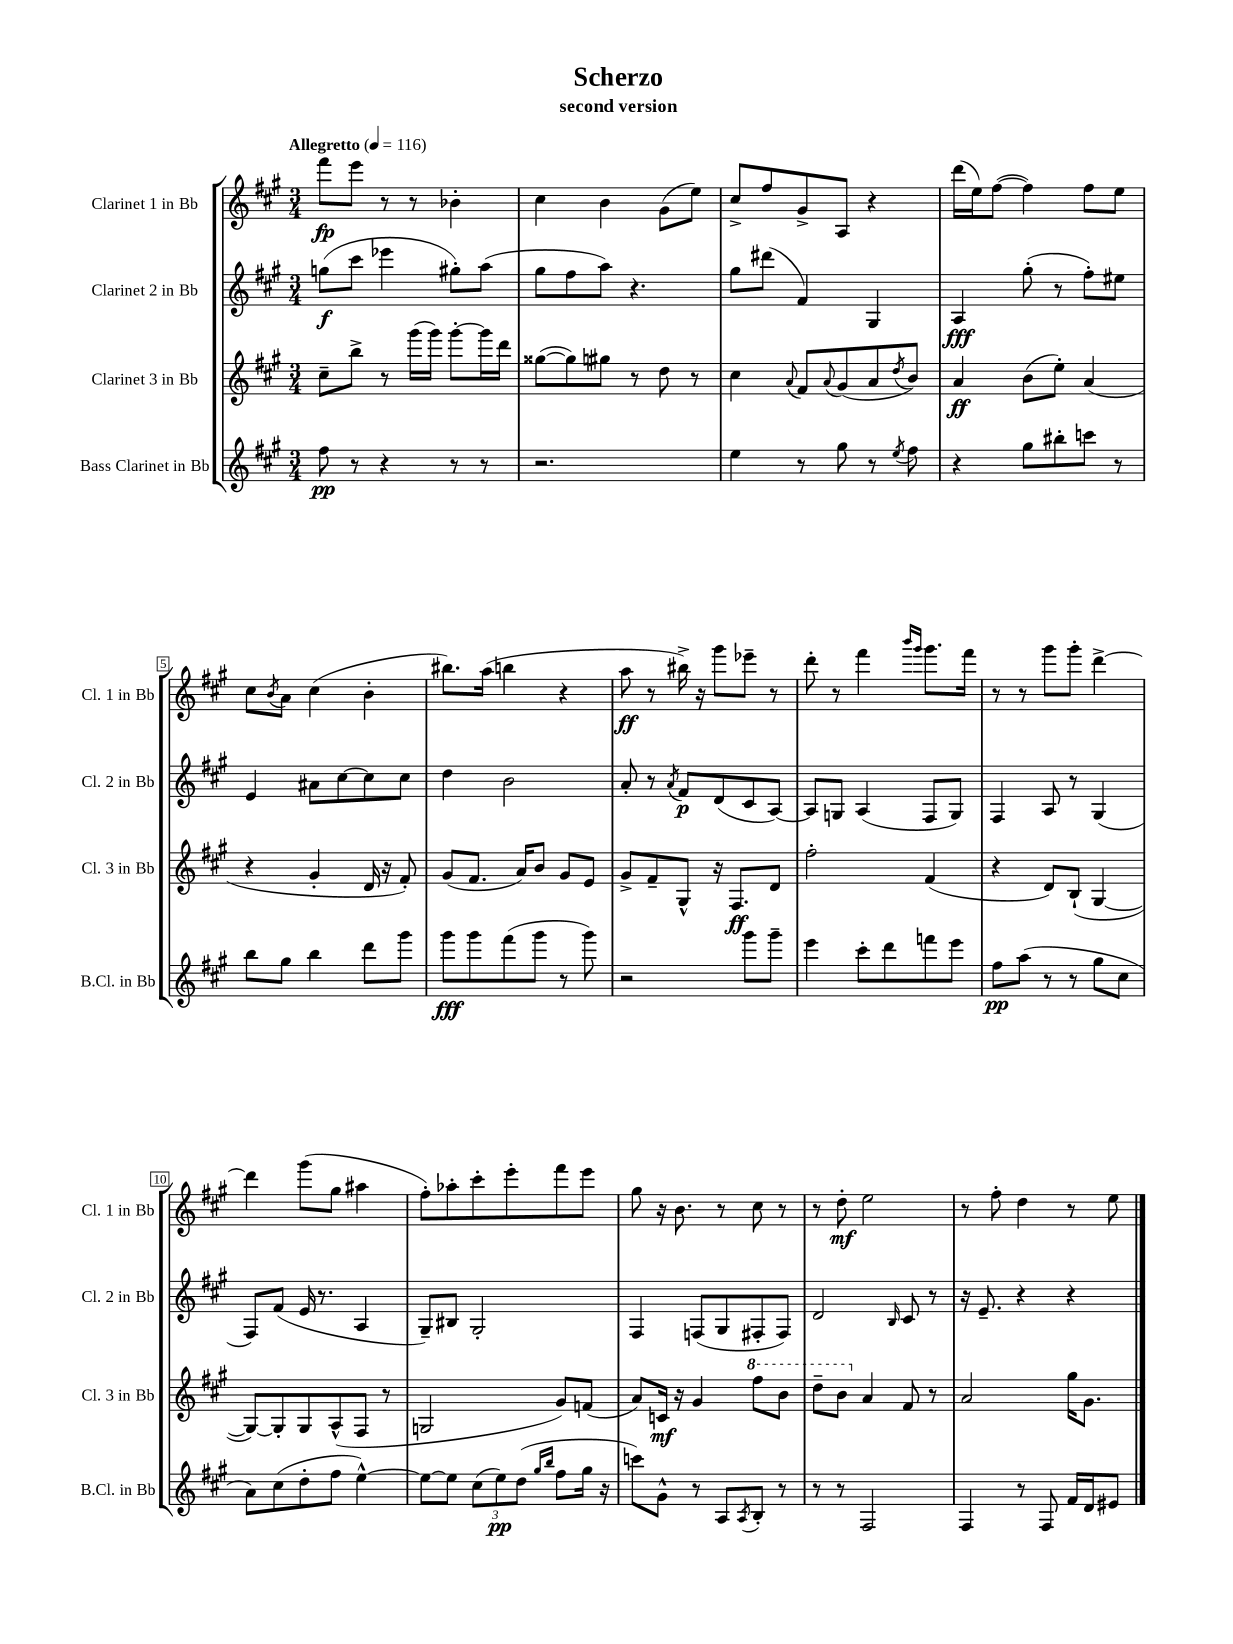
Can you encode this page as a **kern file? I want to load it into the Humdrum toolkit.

**kern	**dynam	**kern	**dynam	**kern	**dynam	**kern	**dynam
*part4	*part4	*part3	*part3	*part2	*part2	*part1	*part1
*staff4	*staff4	*staff3	*staff3	*staff2	*staff2	*staff1	*staff1
*I"Bass Clarinet in Bb	*	*I"Clarinet 3 in Bb	*	*I"Clarinet 2 in Bb	*	*I"Clarinet 1 in Bb	*
*I'B.Cl. in Bb	*	*I'Cl. 3 in Bb	*	*I'Cl. 2 in Bb	*	*I'Cl. 1 in Bb	*
*clefG2	*	*clefG2	*	*clefG2	*	*clefG2	*
*k[f#c#g#]	*	*k[f#c#g#]	*	*k[f#c#g#]	*	*k[f#c#g#]	*
*M3/4	*	*M3/4	*	*M3/4	*	*M3/4	*
*MM116	*	*MM116	*	*MM116	*	*MM116	*
=1	=1	=1	=1	=1	=1	=1	=1
!	!	!	!	!	!	!LO:TX:a:B:t=Allegretto	!
8ff#\	pp	8cc#~\L	.	(8ggn\L	f	8fff#\L	fp
8r	.	8bb^\J	.	8ccc#\J	.	8eee\J	.
4r	.	8r	.	4eee-X\	.	8r	.
.	.	(16ggg#\LL	.	.	.	8r	.
.	.	16ggg#\JJ)	.	.	.	.	.
8r	.	[8ggg#'\L	.	8gg#X'\L)	.	4b-X'\	.
8r	.	16ggg#\L]	.	(8aa\J	.	.	.
.	.	16ddd\JJ	.	.	.	.	.
=2	=2	=2	=2	=2	=2	=2	=2
2.r	.	([8gg##X\L	.	8gg#\L	.	4cc#\	.
.	.	8gg##\])	.	8ff#\	.	.	.
.	.	8gg#X\J	.	8aa\J)	.	4b\	.
.	.	8r	.	4.r	.	.	.
.	.	8dd\	.	.	.	(8g#\L	.
.	.	8r	.	.	.	8ee\J)	.
=3	=3	=3	=3	=3	=3	=3	=3
4ee\	.	4cc#\	.	8gg#\L	.	8cc#^/L	.
.	.	.	.	(8ddd#X\J	.	8ff#/	.
.	.	8qqa/	.	.	.	.	.
8r	.	8f#/L	.	4f#/)	.	8g#^/	.
.	.	8qqa/	.	.	.	.	.
8gg#\	.	(8g#/	.	.	.	8A/J	.
8r	.	8a/	.	4G#/	.	4r	.
8qee/	.	8qdd/	.	.	.	.	.
8ff#\	.	8b/J)	.	.	.	.	.
=4	=4	=4	=4	=4	=4	=4	=4
4r	.	4a/	ff	4A/	fff	(16ddd\LL	.
.	.	.	.	.	.	16ee\J)	.
.	.	.	.	.	.	([8ff#\J	.
8gg#\L	.	(8b\L	.	(8gg#'\	.	4ff#\])	.
8bb#X'\	.	8ee'\J)	.	8r	.	.	.
8cccn\J	.	(4a/	.	8ff#'\L)	.	8ff#\L	.
8r	.	.	.	8ee#X\J	.	8ee\J	.
!!LO:LB:g=z
=5	=5	=5	=5	=5	=5	=5	=5
8bb\L	.	4r	.	4e/	.	8cc#\L	.
.	.	.	.	.	.	8qb/	.
8gg#\J	.	.	.	.	.	8a\J	.
4bb\	.	4g#'/	.	8a#X\L	.	(4cc#\	.
.	.	.	.	[8cc#\	.	.	.
8ddd\L	.	16d/	.	8cc#\]	.	4b'\	.
.	.	16r	.	.	.	.	.
8ggg#\J	.	8f#'/)	.	8cc#\J	.	.	.
=6	=6	=6	=6	=6	=6	=6	=6
8ggg#\L	fff	(8g#/L	.	4dd\	.	8.bb#X\L)	.
8ggg#\	.	8.f#/J	.	.	.	.	.
.	.	.	.	.	.	(16aa\Jk	.
(8fff#\	.	.	.	2b\	.	4bbn\	.
.	.	16a/KL)	.	.	.	.	.
8ggg#\J	.	8b/J	.	.	.	.	.
8r	.	8g#/L	.	.	.	4r	.
8ggg#\)	.	8e/J	.	.	.	.	.
=7	=7	=7	=7	=7	=7	=7	=7
2r	.	8g#^/L	.	8a'/	.	8aa\	ff
.	.	8f#~/	.	8r	.	8r	.
.	.	.	.	8qa/	.	.	.
.	.	8G#^^/J	.	8f#/L	p	16bb#X^\)	.
.	.	.	.	.	.	16r	.
.	.	16r	.	(8d/	.	8ggg#\L	.
.	.	8.F#/L	ff	.	.	.	.
8ggg#\L	.	.	.	8c#/	.	8eee-X~\J	.
8ggg#~\J	.	8d/J	.	[8A/J)	.	8r	.
=8	=8	=8	=8	=8	=8	=8	=8
4eee\	.	2ff#'\	.	8A/L]	.	8ddd'\	.
.	.	.	.	8Gn/J	.	8r	.
8ccc#'\L	.	.	.	(4A/	.	4fff#\	.
8ddd\	.	.	.	.	.	.	.
.	.	.	.	.	.	16qqbbb/LL	.
.	.	.	.	.	.	16qqggg#/JJ	.
8fffn\	.	(4f#/	.	8F#/L	.	8.ggg#\L	.
8eee\J	.	.	.	8G/J)	.	.	.
.	.	.	.	.	.	16fff#\Jk	.
=9	=9	=9	=9	=9	=9	=9	=9
8ff#\L	pp	4r	.	4F#/	.	8r	.
(8aa\J	.	.	.	.	.	8r	.
8r	.	8d/L)	.	8A/	.	8ggg#\L	.
8r	.	(8B`/J	.	8r	.	8ggg#'\J	.
8gg#\L	.	[4G#/	.	(4G#/	.	[4ddd^\	.
8cc#\J	.	.	.	.	.	.	.
!!LO:LB:g=z
=10	=10	=10	=10	=10	=10	=10	=10
8a\L)	.	8G#/L_)	.	8F#/L)	.	4ddd\]	.
(8cc#\	.	8G#'/]	.	(8f#/J	.	.	.
8dd'\	.	8G#/	.	16e/	.	(8ggg#\L	.
.	.	.	.	8.r	.	.	.
8ff#\J	.	(8A^^/	.	.	.	8gg#\J	.
[4ee^^\)	.	8F#/J	.	4A/	.	4aa#X\	.
.	.	8r	.	.	.	.	.
=11	=11	=11	=11	=11	=11	=11	=11
8ee\L_	.	2Gn/	.	8G#~/L)	.	8ff#'\L)	.
8ee\J]	.	.	.	8B#X/J	.	8aa-X'\	.
(12cc#\L	.	.	.	2G#'/	.	8ccc#'\	.
12ee\)	pp	.	.	.	.	.	.
.	.	.	.	.	.	8eee'\	.
(12dd\J	.	.	.	.	.	.	.
16qqgg#/LL	.	.	.	.	.	.	.
16qqbb/JJ	.	.	.	.	.	.	.
8ff#\L	.	8g#/L)	.	.	.	8fff#\	.
16gg#\Jk	.	(8fn/J	.	.	.	8eee\J	.
16r	.	.	.	.	.	.	.
=12	=12	=12	=12	=12	=12	=12	=12
8cccn\L)	.	8a/L)	.	4F#/	.	8gg#\	.
8g#^^\J	.	16cn/Jk	mf	.	.	16r	.
.	.	16r	.	.	.	8.b\	.
8r	.	4g#/	.	(8Fn/L	.	.	.
8A/L	.	.	.	8G#/	.	8r	.
8qA/	.	.	.	.	.	.	.
*	*	*8va	*	*	*	*	*
8B'/J	.	8fff#\L	.	8F#X'/	.	8cc#\	.
8r	.	8bb\J	.	8F#/J)	.	8r	.
=13	=13	=13	=13	=13	=13	=13	=13
8r	.	8ddd~\L	.	2d/	.	8r	.
8r	.	8bb\J	.	.	.	8dd'\	mf
*	*	*X8va	*	*	*	*	*
2F#/	.	4a/	.	.	.	2ee\	.
.	.	.	.	16qqB/	.	.	.
.	.	8f#/	.	8c#/	.	.	.
.	.	8r	.	8r	.	.	.
=14	=14	=14	=14	=14	=14	=14	=14
4F#/	.	2a/	.	16r	.	8r	.
.	.	.	.	8.e~/	.	.	.
.	.	.	.	.	.	8ff#'\	.
8r	.	.	.	4r	.	4dd\	.
8F#/	.	.	.	.	.	.	.
16f#/LL	.	16gg#\KL	.	4r	.	8r	.
16d/J	.	8.g#\J	.	.	.	.	.
8e#X/J	.	.	.	.	.	8ee\	.
==	==	==	==	==	==	==	==
*-	*-	*-	*-	*-	*-	*-	*-
